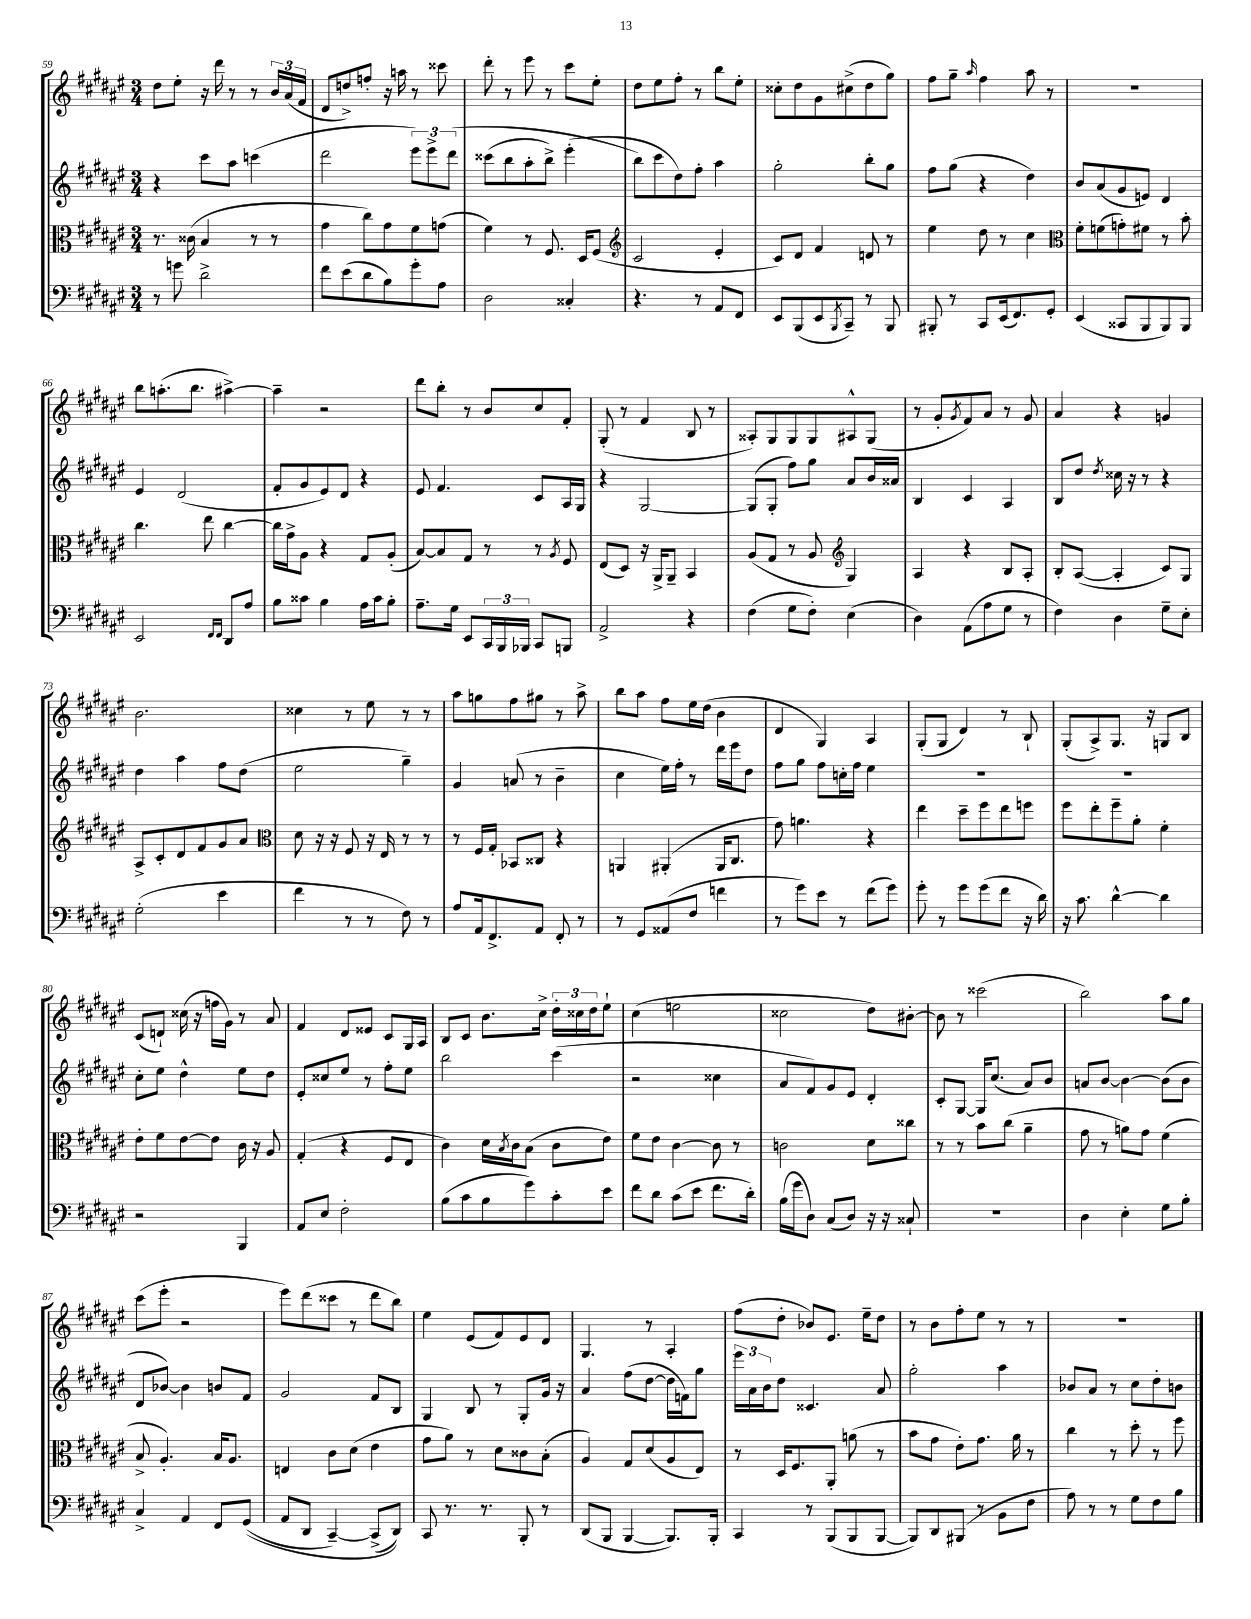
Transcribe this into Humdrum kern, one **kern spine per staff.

**kern	**kern	**kern	**kern
*staff4	*staff3	*staff2	*staff1
*clefF4	*clefC3	*clefG2	*clefG2
*k[f#c#g#d#a#e#]	*k[f#c#g#d#a#e#]	*k[f#c#g#d#a#e#]	*k[f#c#g#d#a#e#]
*M3/4	*M3/4	*M3/4	*M3/4
8r	8.r	4r	8dd#\L
8g\	.	.	8ee#'\J
.	(16c##\	.	.
2d#^\	4B/	8ccc#\L	16r
.	.	.	16ddd#\
.	.	8aa#\J	8r
.	8r	(4ccc\	8r
.	8r	.	24b/LL
.	.	.	(24a#/
.	.	.	24f#/JJ
=	=	=	=
8f#\L	4g#\	2ddd#\	8d#/L
(8e#\	.	.	8dd^/)
8d#\	8cc#\L)	.	8ff'/J
8B\)	8g#\	.	16r
.	.	.	16aa\
8g#'\	8f#\	12eee#\L)	8r
.	.	12eee#^\	.
8A#\J	(8g\J	.	8ccc##\
.	.	&(12ddd#\J	.
=	=	=	=
2D#\	4f#\)	(8ccc##\L	8ddd#'\
.	.	8bb\	8r
.	8r	8aa#'\	8eee#\
.	8.F#/	8bb^\J)	8r
4C##'/	.	(4eee#'\	8ccc#\L
.	16D#/LK	.	.
.	(8F#/J	.	8ee#'\J
=	=	=	=
*	*clefG2	*	*
4.r	2c#/	8bb\L&)	8dd#\L
.	.	8ccc#\	8ee#\
.	.	8dd#\)	8ff#'\J
8r	.	8ff#'\J	8r
8AA#/L	4e#'/	4aa#\	8bb\L
8FF#/J	.	.	8ee#'\J
=	=	=	=
8EE#/L	8c#/L)	2gg#'\	8cc##'\L
(8BBB/	8d#/J	.	8dd#\
8EE#/	4f#/	.	8g#\
8qBBB/	.	.	.
8CC#~/J)	.	.	(8cc#^\
8r	8d/	8bb'\L	8dd#\
8BBB/	8r	8gg#\J	8gg#\J)
=	=	=	=
8BBB#'/	4ee#\	8ff#\L	8ff#\L
8r	.	(8gg#\J	8gg#~\J
.	.	.	16qqaa#/
8CC#/L	8dd#\	4r	4ff#\
(16EE#/k	8r	.	.
8.FF#/)	.	.	.
.	4cc#\	4dd#\)	8aa#\
8GG#'/J	.	.	8r
=	=	=	=
*	*clefC3	*	*
(4EE#/	8f#'\L	8b/L	2.r
.	(8f\	(8a#/	.
8CC##/L	8g'\)	8g#/	.
8BBB/	8f#\J	8e/J)	.
8BBB/)	8r	4d#/	.
8BBB/J	8b'\	.	.
=	=	=	=
2EE#/	4.cc#\	4e#/	8bb\L
.	.	.	(8.aa'\
.	.	(2d#/	.
.	.	.	8.bb\J
.	8ee#\	.	.
16qqFF#/LL	.	.	.
16qqFF#/JJ	.	.	.
8DD#/L	[4cc#\	.	[4aa#^\)
8A#/J	.	.	.
=	=	=	=
8B\L	16cc#\]LL	8f#'/L	4aa#~\]
.	16g#^\J	.	.
8c##\J	8A#\J	8g#/	.
4B\	4r	8e#/)	2r
.	.	8d#/J	.
16A#\LL	8G#/L	4r	.
16c##\J	.	.	.
8B'\J	(8A#'/J	.	.
=	=	=	=
8.A#~\L	[8B/L)	8e#/	8ddd#\L
.	8B/]	4.f#/	8bb'\J
16G#\Jk	.	.	.
8EE#/L	8G#/J	.	8r
24CC#/L	8r	.	8b/L
24BBB/	.	.	.
24BBB-/JJ	.	.	.
8CC#/L	8r	8c#/L	8cc#/
.	8qA#/	.	.
8BBB/J	8F#/	16A#/L	8f#'/J
.	.	16G#/JJ	.
=	=	=	=
2AA#^/	(8E#/L	4r	(8G#'/
.	8D#/J)	.	8r
.	16r	[2G#/	4f#/
.	16AA#^/LK	.	.
.	8AA#~/J	.	.
4r	4BB/	.	8B/
.	.	.	8r
=	=	=	=
(4F#\	(8A#/L	(8G#/]L	8A##'/L)
.	8G#/J	8G#'/J	8G#/
8G#\L	8r	8ff#\L)	8G#/
8F#'\J)	8A#/	8gg#\J	8G#/
*	*clefG2	*	*
(4E#\	4G#/)	8a#/L	8A#^^/
.	.	16b/L	(8G#/J
.	.	16a##/JJ	.
=	=	=	=
4D#\)	4A#/	4B/	8r
.	.	.	8g#'/L
.	.	.	8qg#/
(8AA#\L	4r	4c#/	8f#/)
8A#\	.	.	8a#/J
8G#\J	8B/L	4A#/	8r
8r	8A#'/J	.	8g#/
=	=	=	=
4F#\)	8B'/L	8B/L	4a#/
.	([8A#/J	8dd#/J	.
.	.	8qdd#/	.
4D#\	4A#'/]	16cc##\	4r
.	.	16r	.
.	.	8r	.
8G#~\L	8c#/L)	4r	4g/
8E#'\J	8G#/J	.	.
=	=	=	=
(2G#'\	8A#^/L	4dd#\	2.b\
.	8c#'/	.	.
.	8d#/	4aa#\	.
.	8f#/	.	.
4e#\	8g#/	8ff#\L	.
.	8a#/J	(8dd#\J	.
=	=	=	=
*	*clefC3	*	*
4f#\	8d#\	2ee#\	4cc##\
.	16r	.	.
.	16r	.	.
8r	8F#/	.	8r
8r	16r	.	8ee#\
.	16E#/	.	.
8F#\)	8r	4gg#~\)	8r
8r	8r	.	8r
=	=	=	=
8A#/L	8r	4g#/	8aa#\L
16AA#/k	16F#/LL	.	8gg\
8.FF#^/	16G#'/JJ	.	.
.	8BB-/L	(8a/	8ff#\
8AA#/J	8C##/J	8r	8gg#\J
8FF#'/	4r	4b~\	8r
8r	.	.	8aa#^\
=	=	=	=
8r	4AA/	4cc#\	8bb\L
8GG#/L	.	.	8aa#\J
(8AA##/	(4AA#'/	16ee#\LL)	8ff#\L
.	.	16ff#'\JJ	.
8F#/J	.	8r	16ee#\L
.	.	.	(16dd#\JJ
4f\	16AA#/LK	16ddd#\LL	4b\
.	8.C#/J	16eee#\J	.
.	.	8dd#\J	.
=	=	=	=
8r	8g#\)	8ff#\L	4d#/
8g#\L)	4.a\	8gg#\J	.
8e#\J	.	8ff#\L	4G#/)
8r	.	16cc'\L	.
.	.	16ff#\JJ	.
(8f#\L	4r	4ee#\	4A#/
8g#\J)	.	.	.
=	=	=	=
8g#'\	4ee#\	2.r	(8G#'/L
8r	.	.	8G#/J
8g#\L	8dd#~\L	.	4d#/)
(8g#\	8ff#\	.	.
8f#\J	8ee#\	.	8r
16r	8ff\J	.	8B`/
16d#\)	.	.	.
=	=	=	=
16r	8ff#\L	2.r	(8G#'/L
8.c#\	.	.	.
.	8ee#'\	.	8A#^/)
[4d#^^\	8ff#~\	.	8.G#/J
.	8a#'\J	.	.
.	.	.	16r
4d#\]	4f#'\	.	8G/L
.	.	.	8B/J
=	=	=	=
2r	8e#'\L	8cc#'\L	(8c#/L
.	8f#\	8ee#\J	8d`/J)
.	[8e#\	4dd#^^\	(16cc##\
.	.	.	16r
.	8e#\]J	.	16ff\LL
.	.	.	16g#\JJ)
4BBB/	16c#\	8ee#\L	8r
.	16r	.	.
.	8A#/	8dd#\J	8a#/
=	=	=	=
8AA#/L	(4G#'/	8e#'/L	4f#/
8E#/J	.	8cc##/	.
2F#'\	4r	8ee#/J	8d#/L
.	.	8r	8e##/J
.	8F#/L	8ff#'\L	8c#/L
.	8E#/J	8ee#\J	16G#/L
.	.	.	16A#/JJ
=	=	=	=
(8B\L	4c#\)	2bb\	8B/L
8c#\	.	.	8c#/J
8B\	16d#\LL	.	8.b\L
.	8qB/	.	.
.	16c#\J	.	.
8g#\)	(8B\J	.	.
.	.	.	16cc#^\Jk
8c#'\	8c#\L	(4ccc#\	24dd#'\LL
.	.	.	24cc##\
.	.	.	24dd#\J
8e#\J	8e#\J)	.	8ee#`\J
=	=	=	=
8f#\L	8f#\L	2r	(4cc#\
8d#\J	8e#\J	.	.
(8c#\L	[4c#\	.	2ee\
8e#\J	.	.	.
8.f#\L	8c#\]	4cc##\	.
.	8r	.	.
16d#'\Jk)	.	.	.
=	=	=	=
(16B\LL	2c\	8a#/L	2cc##\
16g#\J	.	.	.
8D#\J)	.	8f#/)	.
(8C#/L	.	8g#/	.
8D#/J)	.	8e#/J	.
16r	8d#\L	4d#'/	8dd#\L)
16r	.	.	.
8C##`/	8cc##\J	.	[8b#'\J
=	=	=	=
2.r	8r	8c#'/L	8b#\]
.	8r	[8G#/J	8r
.	8b\L	16G#/]LK	(2ccc##\
.	.	(8.cc#/J	.
.	(8cc#\J	.	.
.	4a#~\	8a#/L)	.
.	.	8b/J	.
=	=	=	=
4D#\	8g#\	8a/L	2bb\)
.	8r	[8b/J	.
4E#'\	8a\L)	4b\_	.
.	8g#\J	.	.
8G#\L	(4f#\	(8b\]L	8aa#\L
8B'\J	.	8b\J	8gg#\J
=	=	=	=
4C#^/	8B^/	8d#/L	(8ccc#\L
.	4.A#'/)	[8b-/J)	8eee#'\J
4AA#/	.	4b-\]	2r
8FF#/L	16B/LK	8b/L	.
.	8.A#/J	.	.
&((8GG#/J	.	8f#/J	.
=	=	=	=
8AA#/L	4E/	2g#/	8eee#\L)
8DD#/J	.	.	(8ddd#\
[4CC#~/)	8c#\L	.	8ccc##\J
.	(8d#\J	.	8r
(8CC#^/]L	4e#\	8f#/L	8ddd#\L
8DD#/J)&)	.	8B/J	8bb\J)
=	=	=	=
8CC#/	8g#\L	4G#/	4ee#\
8.r	8a#\J)	.	.
.	8r	8B/	(8e#/L
8.r	.	.	.
.	8d#\L	8r	8f#/)
8BBB'/	8c##\	8G#'/L	8e#/
8r	(8B'\J	16g#/Jk	8d#/J
.	.	16r	.
=	=	=	=
(8DD#/L	4A#/)	4a#/	4.G#/
8BBB/J	.	.	.
[4BBB/	8G#/L	(8ff#\L	.
.	(8d#/	[8dd#\J	8r
8.BBB/]L)	8A#/	16dd#\]LL	4A#'/
.	.	16f\J)	.
.	8E#/J)	8gg#\J	.
16BBB'/Jk	.	.	.
=	=	=	=
4CC#/	8r	24eee#\LL	(8ff#\L
.	.	24a#\	.
.	.	24b\J	.
.	16D#/LK	8dd#\J	8dd#'\J
.	8.F#/	.	.
8r	.	4.c##/	8b-/L)
(8BBB/L	8AA#'/J	.	8.e#/J
8BBB/	(8a\	.	.
.	.	.	16ee#~\LK
[8BBB/J	8r	8a#/	8dd#\J
=	=	=	=
8BBB/]L)	8b\L	2gg#'\	8r
8DD#/	8g#\J	.	8b\L
(8BBB#/J	8e#'\L)	.	8ff#'\
8r	8.g#\J	.	8ee#\J
8BB\L	.	4aa#\	8r
.	16a#\	.	.
8F#\J	8r	.	8r
=	=	=	=
8A#\)	4cc#\	8b-/L	2.r
8r	.	8a#/J	.
8r	8r	8r	.
8G#\L	8dd#'\	8cc#\L	.
8F#\	8r	8dd#'\	.
8B\J	8ff#\	8b\J	.
==	==	==	==
*-	*-	*-	*-
